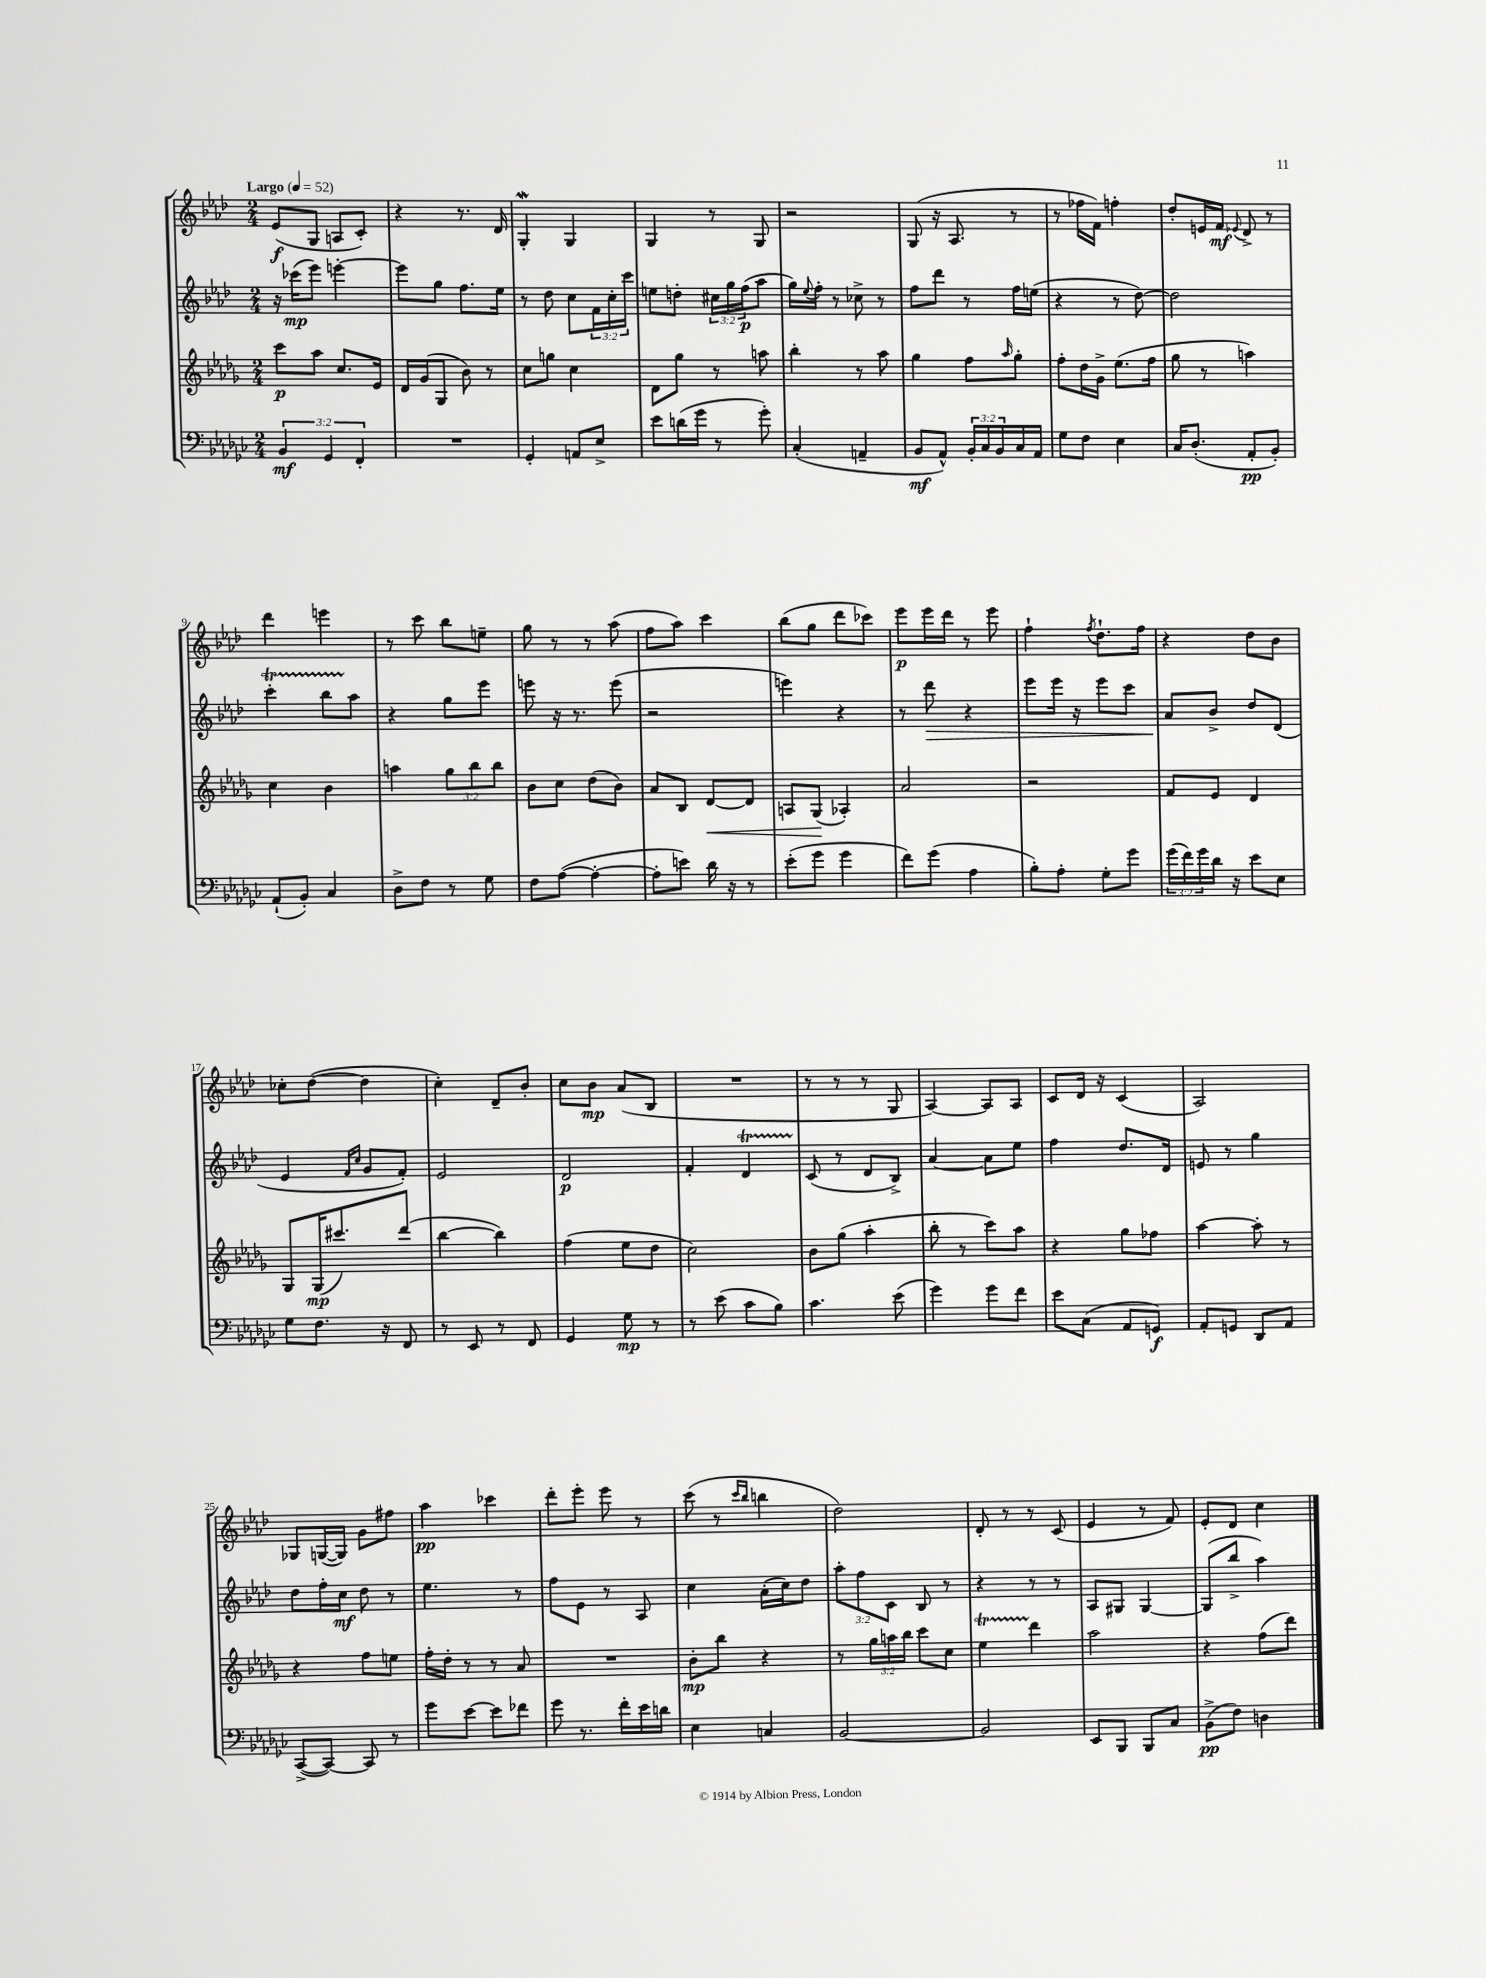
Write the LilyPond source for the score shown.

<<
\new StaffGroup <<
\new Staff = "s0" {
    \clef treble \key aes \major \numericTimeSignature \time 2/4 \tempo "Largo" 4 = 52
    ees'8\f( g8 a8 c'8-.) |
    r4 r8. des'16 |
    g4-.\mordent g4 |
    g4 r8 g8 |
    r2 |
    g8( r16 aes8. r8 |
    r8 fes''16 f'16) f''4-. |
    des''8-. e'16 f'16\mf \appoggiatura { ees'8 } des'8-> r8 |
    des'''4 e'''4 |
    r8 c'''8 bes''8 e''8-- |
    g''8 r8 r8 aes''8( |
    f''8 aes''8) c'''4 |
    bes''8( g''8 des'''8 ces'''8) |
    ees'''8\p ees'''16 des'''16 r8 ees'''8 |
    f''4-! \acciaccatura { f''8 } des''8.-! f''16 |
    r4 des''8 bes'8 |
    ces''8-. des''8~( des''4 |
    c''4-.) des'8-- bes'8-. |
    c''8 bes'8\mp aes'8( bes8 |
    R2 |
    r8 r8 r8 g8 |
    aes4~) aes8 aes8 |
    c'8 des'16 r16 c'4( |
    aes2) |
    ges8 g16~( g16) g'8 fis''8 |
    aes''4\pp ces'''4 |
    des'''8-. ees'''8-. ees'''8 r8 |
    c'''8( r8 \grace { c'''16 bes''16 } b''4 |
    des''2) |
    des'8-. r8 r8 c'8( |
    ees'4 r8 f'8) |
    ees'8-. des'8 c''4 \bar "|." |
}
\new Staff = "s1" {
    \clef treble \key aes \major \numericTimeSignature \time 2/4 \override Staff.TupletNumber.text = #tuplet-number::calc-fraction-text
    r16 ces'''16\mp( ees'''8) e'''4~-. |
    e'''8 g''8 f''8. ees''16 |
    r8 des''8 c''8 \tuplet 3/2 { f'16 c''16-. c'''16 } |
    e''8 d''8-. \tuplet 3/2 { cis''16 g''16 f''16\p( } aes''8 |
    g''16) \appoggiatura { ees''8 } f''16-. r8 ces''8-> r8 |
    f''8 des'''8 r8 f''16 e''16( |
    r4 r8 des''8~) |
    des''2 |
    c'''4-.\startTrillSpan bes''8 aes''8\stopTrillSpan |
    r4 g''8 ees'''8 |
    e'''8 r16 r8. e'''8( |
    r2 |
    e'''4) r4 |
    r8 des'''8\> r4 |
    ees'''8 ees'''16 r16 ees'''8 c'''8 |
    aes'8\! bes'8-> des''8 des'8( |
    ees'4 \grace { f'16 c''16 } g'8 f'8-.) |
    ees'2 |
    des'2\p |
    f'4-. des'4\startTrillSpan |
    c'8\stopTrillSpan( r8 des'8 bes8->) |
    aes'4~ aes'8 ees''8 |
    f''4 des''8. des'16 |
    e'8 r8 g''4 |
    des''8 f''16-. c''16\mf des''8 r8 |
    ees''4. r8 |
    f''8 ees'8 r8 aes8 |
    c''4 aes'16-.( c''16) des''8 |
    \tuplet 3/2 { aes''8-. f''8 c'8 } bes8 r8 |
    r4 r8 r8 |
    aes8 gis8 gis4~ |
    gis8( bes''8-> aes''4) \bar "|." |
}
\new Staff = "s2" {
    \clef treble \key des \major \numericTimeSignature \time 2/4 \override Staff.TupletNumber.text = #tuplet-number::calc-fraction-text
    c'''8\p aes''8 c''8. ees'16 |
    des'16 ges'16( ges8 bes'8) r8 |
    c''8 g''8 c''4 |
    des'8 ges''8 r8 a''8 |
    bes''4-. r8 aes''8 |
    ges''4 f''8 \grace { aes''16 } ges''8-. |
    f''8-. des''16 ges'16-> ees''8.( f''16 |
    ges''8 r8 a''4) |
    c''4 bes'4 |
    a''4 \tuplet 3/2 { ges''8 bes''8 bes''8 } |
    bes'8 c''8 des''8( bes'8) |
    aes'8 bes8 des'8~\< des'8 |
    a8 ges8\!( aes4-.) |
    aes'2 |
    r2 |
    f'8 ees'8 des'4 |
    ges8 ges16\mp( cis'''8.) des'''8( |
    bes''4~ bes''4) |
    f''4( ees''8 des''8 |
    c''2) |
    bes'8 ges''8( aes''4-. |
    bes''8-. r8 c'''8) aes''8 |
    r4 ges''8 fes''8 |
    aes''4~ aes''8-. r8 |
    r4 f''8 e''8 |
    f''16-. des''16-. r8 r8 aes'8 |
    R2 |
    bes'8-.\mp bes''8 r4 |
    r8 \tuplet 3/2 { ges''16 a''16 bes''16 } c'''8 c''8 |
    ees''4\startTrillSpan des'''4\stopTrillSpan |
    aes''2 |
    r4 f''8( des'''8) \bar "|." |
}
\new Staff = "s3" {
    \clef bass \key ges \major \numericTimeSignature \time 2/4 \override Staff.TupletNumber.text = #tuplet-number::calc-fraction-text
    \tuplet 3/2 { bes,4\mf ges,4 f,4-. } |
    R2 |
    ges,4-. a,8 ees8-> |
    ees'8 d'16( ges'16 r8 ges'8-.) |
    ces4-.( a,4-- |
    bes,8\mf aes,8-^) \tuplet 3/2 { bes,16-. ces16 bes,16 } ces16 aes,16 |
    ges8 f8 ees4 |
    ces16 des8.-.( aes,8-.\pp bes,8-.) |
    aes,8-!( bes,8-.) ces4 |
    des8-> f8 r8 ges8 |
    f8 aes8~( aes4~-. |
    aes8-. e'8) des'16 r16 r8 |
    ees'8-.( ges'8 ges'4 |
    f'8) ges'8( aes4 |
    bes8-.) aes8-. ges8-. ges'8 |
    \tuplet 3/2 { ges'16( f'16) ges'16 } des'16 r16 ees'8 ees8 |
    ges8 f8. r16 f,8 |
    r8 ees,8 r8 f,8 |
    ges,4 ges8\mp r8 |
    r8 ees'8( ces'8 bes8) |
    ces'4. ees'8( |
    ges'4) ges'8 f'8 |
    ees'8 ces8( aes,8 g,8\f) |
    aes,8-. g,8 des,8 aes,8 |
    ces,8~->( ces,8~) ces,8 r8 |
    ges'8 ees'8~ ees'8 fes'8 |
    ges'8 r8. f'16-. ees'16 d'16 |
    ees4 c4 |
    bes,2~ |
    bes,2 |
    ees,8 bes,,8 bes,,8 ces8 |
    bes,8->\pp( f8) d4 \bar "|." |
}
>>
>>
